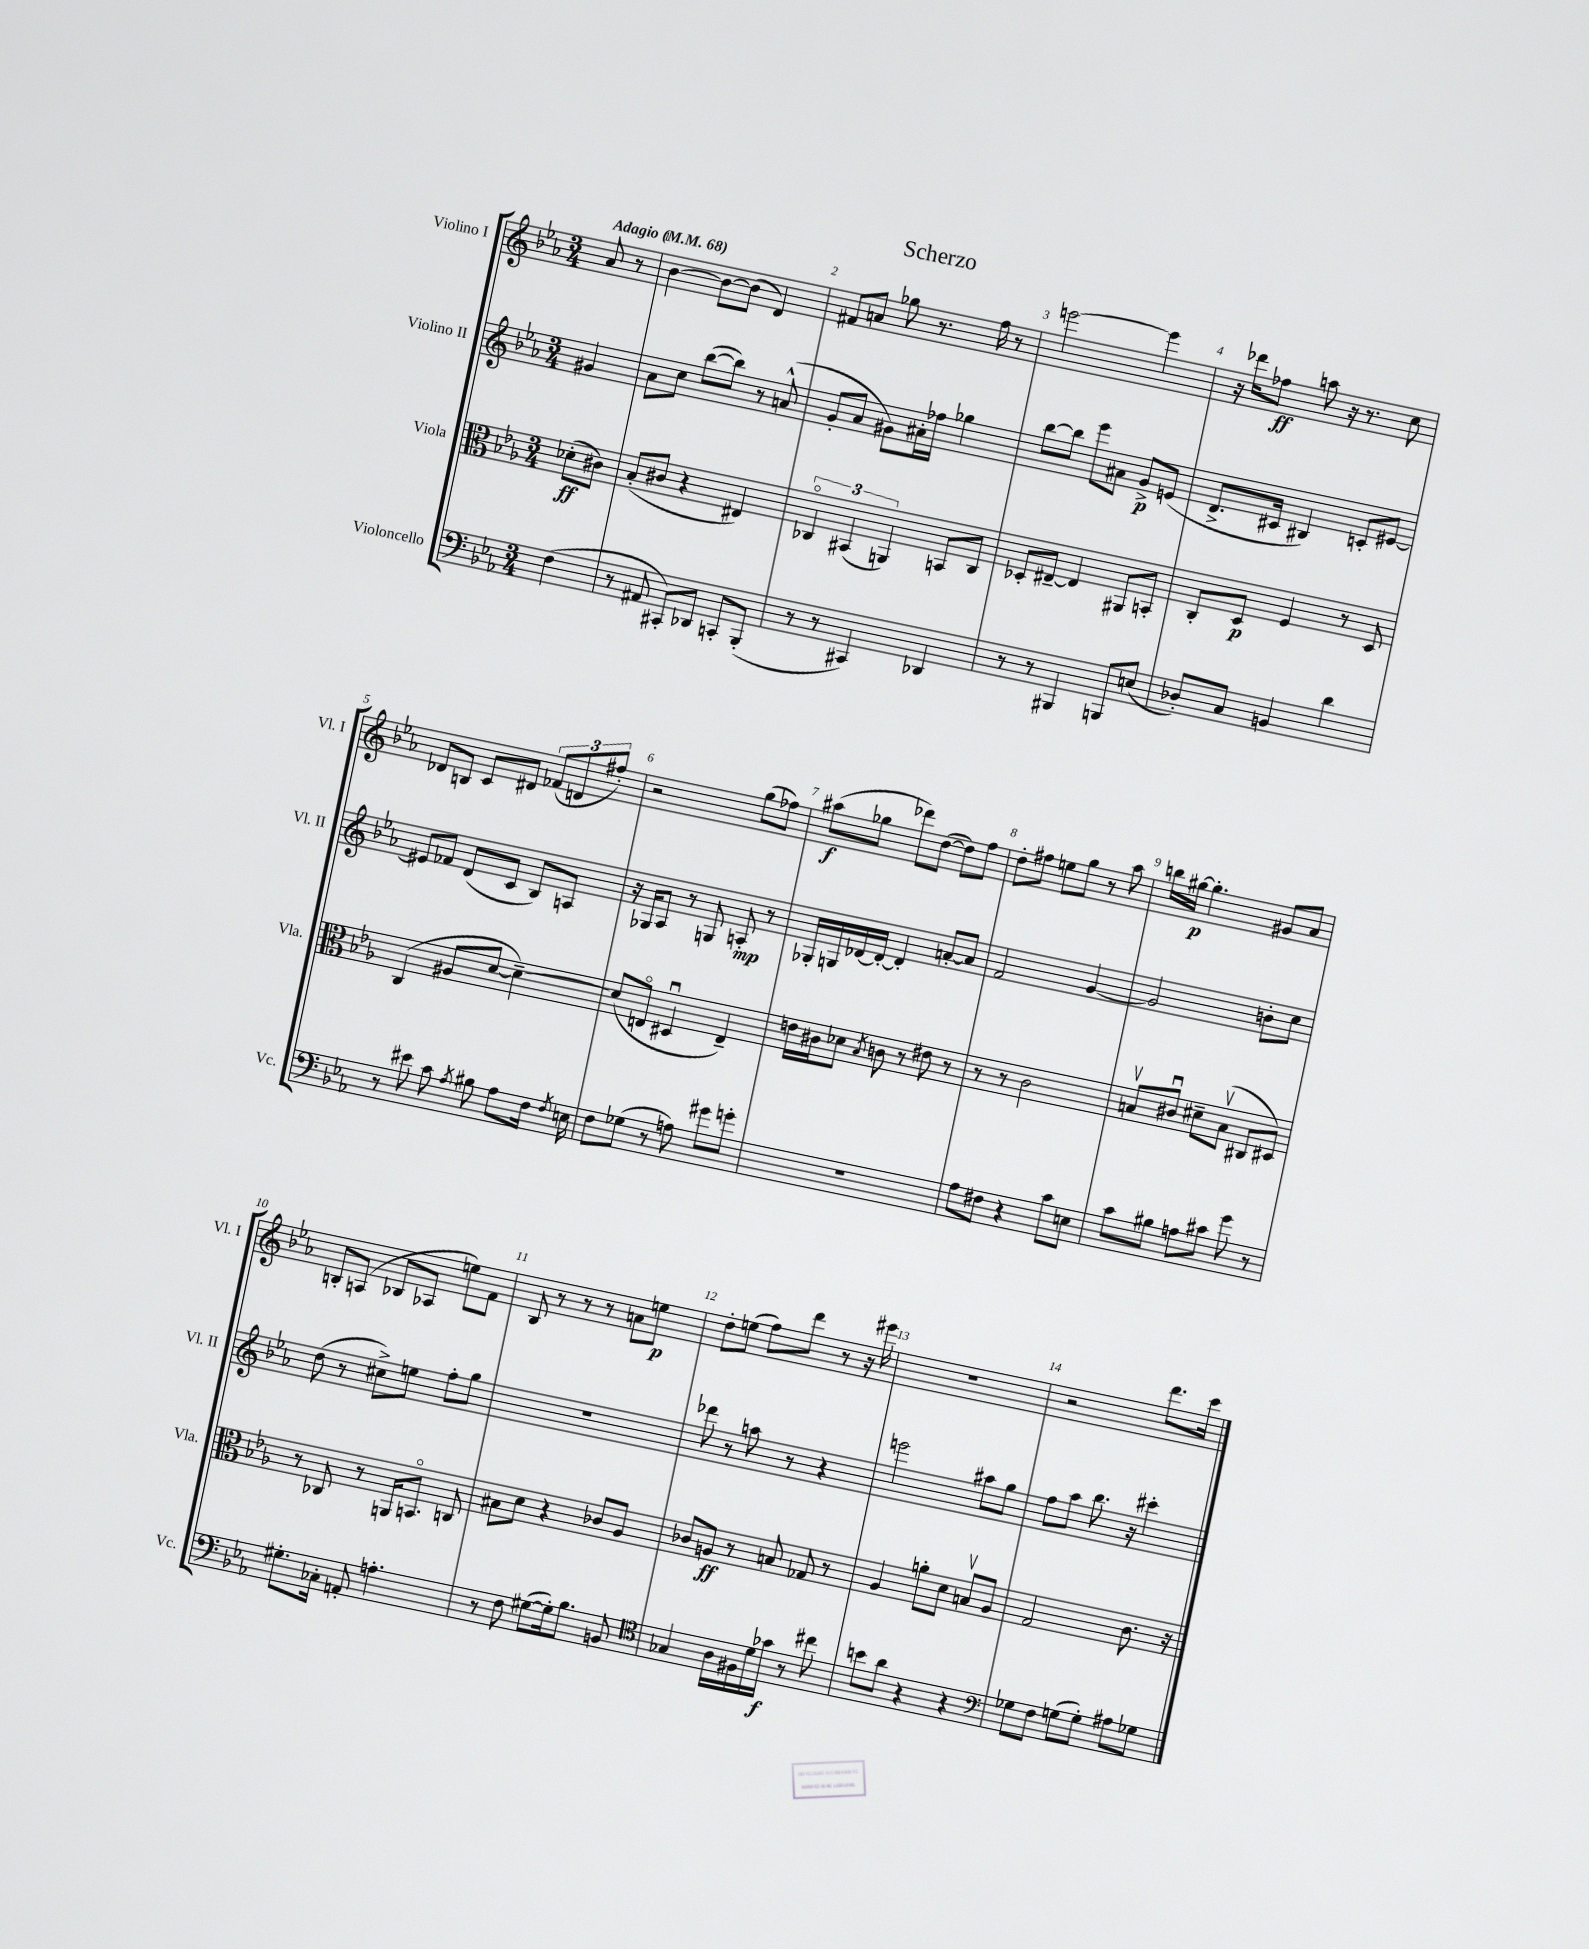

**kern	**dynam	**kern	**dynam	**kern	**dynam	**kern	**dynam
*part4	*part4	*part3	*part3	*part2	*part2	*part1	*part1
*staff4	*staff4	*staff3	*staff3	*staff2	*staff2	*staff1	*staff1
*I"Violoncello	*	*I"Viola	*	*I"Violino II	*	*I"Violino I	*
*I'Vc.	*	*I'Vla.	*	*I'Vl. II	*	*I'Vl. I	*
*clefF4	*	*clefC3	*	*clefG2	*	*clefG2	*
*k[b-e-a-]	*	*k[b-e-a-]	*	*k[b-e-a-]	*	*k[b-e-a-]	*
*M3/4	*	*M3/4	*	*M3/4	*	*M3/4	*
*MM68	*	*MM68	*	*MM68	*	*MM68	*
=	=	=	=	=	=	=	=
!	!	!	!	!	!	!LO:TX:a:B:t=Adagio	!
(4F\	.	(8d-X'\L	ff	4g#X/	.	8a-/	.
.	.	8c#X\J)	.	.	.	8r	.
=1	=1	=1	=1	=1	=1	=1	=1
8r	.	(8B-'/L	.	8a-\L	.	[4b-\	.
8AA#X/	.	8c#X/J	.	8cc\J	.	.	.
8CC#X'/L)	.	4r	.	([8bb-\L	.	8b-\L_	.
8DD-X/J	.	.	.	8bb-\J])	.	(8b-\J]	.
8CCn'/L	.	4E#X/)	.	8r	.	4d/)	.
(8BBB-'/J	.	.	.	(8an^^/	.	.	.
=2	=2	=2	=2	=2	=2	=2	=2
8r	.	6C-X/	.	8g'/L	.	8f#X/L	.
8r	.	.	.	8a-/J	.	8an/J	.
.	.	(6BB#X/	.	.	.	.	.
4CC#X/)	.	.	.	8g#X\L)	.	8gg-X\	.
.	.	6AAn/)	.	.	.	.	.
.	.	.	.	16a#X'\L	.	8.r	.
.	.	.	.	16ff-X\JJ	.	.	.
4DD-X/	.	8BBn/L	.	4gg-X\	.	.	.
.	.	.	.	.	.	16ff\	.
.	.	8C-/J	.	.	.	8r	.
=3	=3	=3	=3	=3	=3	=3	=3
8r	.	8D-X'/L	.	[8bb-\L	.	[2eeen\	.
8r	.	[8E#X~/J	.	8bb-\J]	.	.	.
4BBB#X/	.	4E#/]	.	8eee-\L	.	.	.
.	.	.	.	8a#X\J	.	.	.
8BBBn/L	.	8AA#X/L	.	8g^/L	p	4eee\]	.
(8En/J	.	8BBn'/J	.	(8en/J	.	.	.
=4	=4	=4	=4	=4	=4	=4	=4
8D-X'/L)	.	8C'/L	.	8.d^/L	.	16r	.
.	.	.	.	.	.	16ddd-X\KL	.
8C/J	.	8D/J	p	.	.	8ff-X\J	ff
.	.	.	.	16c#X/Jk	.	.	.
4BBn/	.	4F/	.	4B#X/)	.	8aan\	.
.	.	.	.	.	.	16r	.
.	.	.	.	.	.	8.r	.
4d\	.	8r	.	8cn'/L	.	.	.
.	.	8D/	.	[8e#X/J	.	8cc\	.
!!LO:LB:g=z
=5	=5	=5	=5	=5	=5	=5	=5
8r	.	(4C/	.	8e#X/L]	.	8d-X/L	.
8e#X\	.	.	.	8f-X/J	.	8Bn/J	.
8c\	.	8A#X/L	.	(8d/L	.	8c/L	.
8qA-/	.	.	.	.	.	.	.
8B#X\	.	[8d/J	.	8c/J	.	8d#X/J	.
8A-\L	.	4d~\_)	.	8B-/L)	.	(12f-X/L	.
.	.	.	.	.	.	12dn/	.
16F\Jk	.	.	.	8An/J	.	.	.
.	.	.	.	.	.	12ff#X'/J)	.
8qF/	.	.	.	.	.	.	.
16En\	.	.	.	.	.	.	.
=6	=6	=6	=6	=6	=6	=6	=6
8F\L	.	(8d/L]	.	16r	.	2r	.
.	.	.	.	16G-X/KL	.	.	.
(8G-X\J	.	8En/J	.	8A-/J	.	.	.
8r	.	4D#Xu/	.	8r	.	.	.
8An\)	.	.	.	8Gn/	.	.	.
8g#X\L	.	4E~/)	.	8An'/	mp	(8gg\L	.
8gn'\J	.	.	.	8r	.	8ff-X\J)	.
=7	=7	=7	=7	=7	=7	=7	=7
2.r	.	16en\LL	.	16G-X'/LL	.	(8aa#X\L	f
.	.	16c#X\J	.	16Gn/	.	.	.
.	.	8d-X\J	.	[16d-X/	.	8gg-X\J	.
.	.	.	.	16d-'/JJ_	.	.	.
.	.	8qB-/	.	.	.	.	.
.	.	8cn\	.	4d-'/]	.	8ddd-X\L)	.
.	.	8r	.	.	.	([8dd\J	.
.	.	8e#X\	.	[8an'/L	.	8dd\L])	.
.	.	8r	.	8a/J]	.	8ff\J	.
=8	=8	=8	=8	=8	=8	=8	=8
8A-\L	.	8r	.	2f/	.	8dd'\L	.
8F#X\J	.	8r	.	.	.	8ff#X\J	.
4r	.	2c\	.	.	.	8een\L	.
.	.	.	.	.	.	8gg\J	.
8c\L	.	.	.	[4g/	.	8r	.
8En\J	.	.	.	.	.	8aa-\	.
=9	=9	=9	=9	=9	=9	=9	=9
8c\L	.	8Bnv/L	.	2g/]	.	16bbn\LL	.
.	.	.	.	.	.	[16gg#X\JJ	p
8B#X\J	.	8c#Xu/J	.	.	.	4.gg#'\]	.
8An\L	.	8d#X~\L	.	.	.	.	.
8c#X\J	.	(8Bv\J	.	.	.	.	.
8g\	.	8C#X/L	.	8bn'\L	.	8g#X/L	.
8r	.	8D#X/J)	.	8cc\J	.	8a-/J	.
!!LO:LB:g=z
=10	=10	=10	=10	=10	=10	=10	=10
8.G#X'\L	.	8r	.	(8dd\	.	8Bn'/L	.
.	.	8C-X/	.	8r	.	(8An/J	.
16C-X'\Jk	.	.	.	.	.	.	.
8AAn'/	.	8r	.	8cc#X^\L)	.	8B-X/L	.
4.An'\	.	16AAn/KL	.	8een\J	.	8A-X/J	.
.	.	8.BBn/J	.	.	.	.	.
.	.	.	.	8ff'\L	.	8een\L)	.
.	.	8Cn/	.	8gg\J	.	8f\J	.
=11	=11	=11	=11	=11	=11	=11	=11
8r	.	8B#X\L	.	2.r	.	8B-/	.
8F\	.	8d\J	.	.	.	8r	.
([8G#X\L	.	4r	.	.	.	8r	.
16G#'\k])	.	.	.	.	.	8r	.
8.B-\J	.	.	.	.	.	.	.
.	.	8c-X/L	.	.	.	8an\L	.
8BBn/	.	8A-/J	.	.	.	8een\J	p
=12	=12	=12	=12	=12	=12	=12	=12
*clefC4	*	*	*	*	*	*	*
4G-X/	.	8c-X/L	.	8ddd-X\	.	8dd'\L	.
.	.	8An/J	ff	8r	.	(8een\J	.
16A-\LL	.	8r	.	8aan\	.	8ff\L)	.
16F#X\	.	.	.	.	.	.	.
16d\	.	8Bn/	.	8r	.	8ddd\J	.
16g-X\JJ	f	.	.	.	.	.	.
8r	.	8G-X/	.	4r	.	8r	.
8cc#X\	.	8r	.	.	.	16r	.
.	.	.	.	.	.	16eee#X\	.
=13	=13	=13	=13	=13	=13	=13	=13
8bn\L	.	4A-/	.	2eeen\	.	2.r	.
8a-\J	.	.	.	.	.	.	.
4r	.	8an'\L	.	.	.	.	.
.	.	8d\J	.	.	.	.	.
4r	.	8Bnv/L	.	8aa#X\L	.	.	.
.	.	8A-/J	.	8gg\J	.	.	.
=14	=14	=14	=14	=14	=14	=14	=14
*clefF4	*	*	*	*	*	*	*
8G-X\L	.	2G/	.	8ff\L	.	2r	.
8F\J	.	.	.	8aa-\J	.	.	.
(8Gn\L	.	.	.	8.bb-\	.	.	.
8G'\J)	.	.	.	.	.	.	.
.	.	.	.	16r	.	.	.
8A#X\L	.	8.c\	.	4ccc#X'\	.	8.ddd\L	.
8G-X\J	.	.	.	.	.	.	.
.	.	16r	.	.	.	16ccc\Jk	.
==	==	==	==	==	==	==	==
*-	*-	*-	*-	*-	*-	*-	*-
